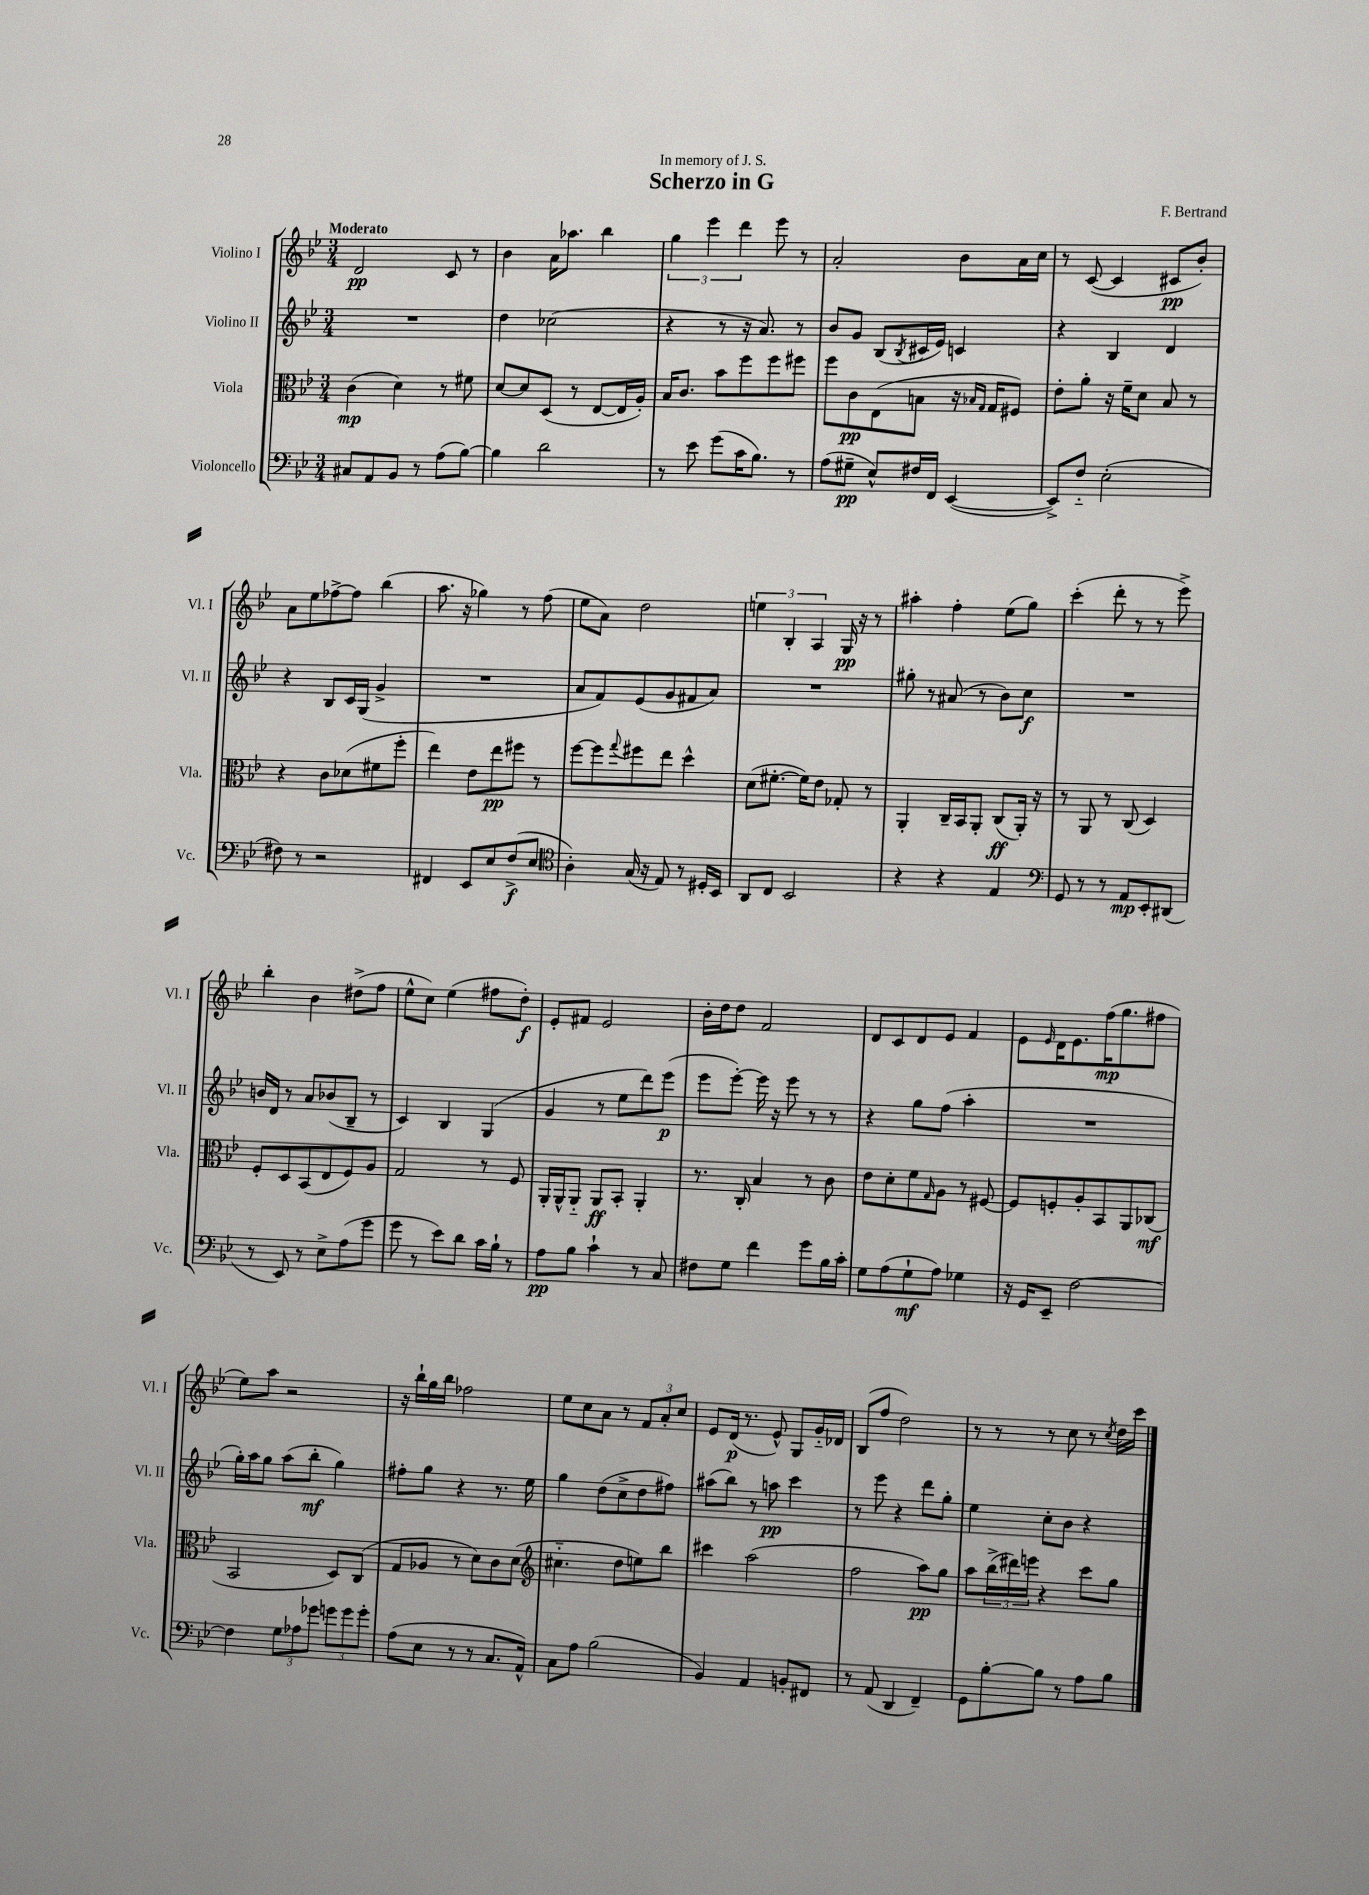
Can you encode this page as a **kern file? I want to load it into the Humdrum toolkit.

**kern	**kern	**kern	**kern
*staff4	*staff3	*staff2	*staff1
*clefF4	*clefC3	*clefG2	*clefG2
*k[b-e-]	*k[b-e-]	*k[b-e-]	*k[b-e-]
*M3/4	*M3/4	*M3/4	*M3/4
8C#/L	(4c\	2.r	2d/
8AA/	.	.	.
8BB-/J	4d\)	.	.
8r	.	.	.
(8A\L	8r	.	8c/
[8B-\J)	8f#\	.	8r
=	=	=	=
4B-\]	[8d/L	4dd\	4b-\
.	8d/]	.	.
2d\	(8D/J	(2cc-\	16a\LK
.	.	.	8.aa-\J
.	8r	.	.
.	[8E-/L	.	4bb-\
.	16E-/]L	.	.
.	16A'/JJ)	.	.
=	=	=	=
8r	16B-/LK	4r	6gg\
.	8.c/J	.	.
8e-\	.	.	.
.	.	.	6eee-\
(8g\L	8b-\L	8r	.
.	.	.	6ddd\
16c\K	8ff\	16r	.
8.B-\J)	.	8.a/)	.
.	8ff\	.	8eee-\
8r	8ff#\J	8r	8r
=	=	=	=
(8A\L	8ff\L	8b-/L	2a'/
8G#~\J	8c\	8g/J	.
8E-^^/L)	(8E-\	(8B-/L	.
.	.	8qB-/	.
16F#/L	8B\J	16c#/L	.
16FF/JJ	.	16e-/JJ)	.
([4EE-/	16r	4c/	8b-\L
.	16qqB-/LL	.	.
.	16qqG/JJ	.	.
.	16G/LK	.	.
.	8F#/J)	.	16a\L
.	.	.	16cc\JJ
=	=	=	=
8EE-^/]L)	8e-'\L	4r	8r
8F'~/J	8a'\J	.	([8c/
(2E-'\	16r	4B-/	4c/]
.	16f~\LK	.	.
.	8d\J	.	.
.	8B-/	4d/	8c#/L
.	8r	.	8b-'/J)
=	=	=	=
8F#\)	4r	4r	8a\L
8r	.	.	8ee-\
2r	8c\L	8B-/L	[8ff-^\
.	(8d-\	16c/L	8ff-\]J
.	.	(16G/JJ	.
.	8f#\	4g^/	(4bb-\
.	8ff'\J	.	.
=	=	=	=
4FF#/	4ee-\)	2.r	8.aa\
.	.	.	16r
8EE-/L	8e-\L	.	4gg-\)
8E-/	8ee-\	.	.
(8F^/	8ff#\J	.	8r
8E-/J	8r	.	(8ff\
=	=	=	=
*clefC4	*	*	*
4A'\)	[8ff\L	8a/L	8ee-\L
.	8ff\]	8f/)	8a\J)
.	8qqgg/	.	.
(16G/	8ff#\	(8e-/	2dd\
16r	.	.	.
8E-/)	8ee-\J	8g/	.
8r	4dd^^\	8f#/	.
16D#'/LL	.	8a/J)	.
16BB-/JJ	.	.	.
=	=	=	=
8AA/L	(8d\L	2.r	6ee\
8C/J	[8.f#'\J	.	.
.	.	.	6B-'/
2BB-/	.	.	.
.	16f#\]LK)	.	.
.	.	.	6A/
.	8e-\J	.	.
.	8G-'/	.	16G/
.	.	.	16r
.	8r	.	8r
=	=	=	=
4r	4AA'/	8gg#'\	4aa#'\
.	.	8r	.
4r	16C~/LL	(8a#/	4ff'\
.	16BB-/J	.	.
.	8AA'/J	8r	.
4E-/	(8C/L	8b-\L)	(8ee-\L
.	16AA'/Jk)	8cc\J	8gg\J)
.	16r	.	.
=	=	=	=
*clefF4	*	*	*
8GG/	8r	2.r	(4ccc'\
8r	8AA/	.	.
8r	8r	.	8ddd'\
8AA/L	(8C/	.	8r
8EE-'/	4D/)	.	8r
(8DD#/J	.	.	8eee-^\)
=	=	=	=
8r	8F'/L	16b/LL	4bb-'\
.	.	16d/JJ	.
8EE-/)	8D/	8r	.
8r	(8BB-/	8a/L	4b-\
8E-^\L	8E-/	(8b-/	.
(8A\	8F/)	8B-~/J	(8dd#^\L
8g\J	8A/J	8r	8ff\J
=	=	=	=
8g\	2G/	4c/)	8ee-^^\L
8r	.	.	8cc\J)
8e-\L)	.	4B-/	(4ee-\
8d\J	.	.	.
16c\LL	8r	(4G/	8ff#\L
16B-`\JJ	.	.	.
8r	8F/	.	8dd'\J)
=	=	=	=
8A\L	16AA'/LL	4g/	8e-'/L
.	16AA^^/J	.	.
8B-\J	8AA'~/J	.	8f#/J
4c`\	8AA/L	8r	2e-/
.	8BB-'/J	8ee-\L	.
8r	4AA'/	8ddd\)	.
8C/	.	(8eee-\J	.
=	=	=	=
8F#\L	8.r	8eee-\L	16b-'\LL
.	.	.	16dd\J
8G\J	.	[8eee-'\J)	8dd\J
.	16C'/	.	.
4f\	4B-/	16eee-\]	2f/
.	.	16r	.
.	.	8eee-\	.
8g\L	8r	8r	.
16B-\L	8c\	8r	.
16c'\JJ	.	.	.
=	=	=	=
8G\L	8e-\L	4r	8d/L
(8A\	8d'\	.	8c/
8G`\	8f\	8gg\L	8d/
.	16qqG/	.	.
8A\J)	8A\J	(8ff\J	8e-/J
4G-\	8r	4aa'\	4f/
.	[8F#/	.	.
=	=	=	=
16r	8F#/]L	2.r	8e-\L
16GG/LK	.	.	.
.	.	.	16qqe-/
8EE-~/J	8F'/	.	16d\K
.	.	.	8.e-\
[2F\	8A'/	.	.
.	8BB-/	.	(16ff\K
.	.	.	8.gg\
.	8AA/	.	.
.	(8C-/J	.	8ff#\J
=	=	=	=
4F\]	2BB-/	16gg'\LL)	8ee-\L)
.	.	16aa\J	.
.	.	8gg\J	8aa\J
12G\L	.	(8aa\L	2r
12A-\	.	.	.
.	.	8bb-'\J	.
12g-\J	.	.	.
12g\L	8D/L)	4gg\)	.
12g\	.	.	.
.	(8C/J	.	.
12g'\J	.	.	.
=	=	=	=
(8A\L	8G/L	8ff#'\L	16r
.	.	.	16bb-`\LL
8E-\J	8A-/J	8gg\J	16gg\
.	.	.	16bb-\JJ
8r	8r	4r	2ff-\
8r	8d\L)	.	.
8.C/L	8c\	8.r	.
.	(8d\J	.	.
16AA^^/Jk)	.	16ee-\	.
=	=	=	=
*	*clefG2	*	*
8C\L	4.cc#'~\	4gg\	8ee-\L
8A\J	.	.	8cc\
(2B-\	.	(8dd\L	8a\J
.	8dd\L	8cc^\	8r
.	8ee\)	8dd\	12f/L
.	.	.	12a'/
.	8bb-\J	8ff#\J)	.
.	.	.	12cc/J
=	=	=	=
4BB-/)	4ccc#\	(8aa#\L	8e-/L
.	.	8bb-\J)	(16d/Jk
.	.	.	8.r
4AA/	(2aa\	8r	.
.	.	8aa\	8e-^^/)
8BB'/L	.	4ccc\	8G/L
8FF#/J	.	.	16g'~/L
.	.	.	16d-/JJ
=	=	=	=
8r	2ff\	8r	(8B-/L
(8AA/	.	8eee-\	8ff/J
4DD/	.	4r	2dd\)
4FF~/)	8aa\L)	8ddd\L	.
.	8gg\J	8gg'\J	.
=	=	=	=
8GG\L	8aa\L	4ee-\	8r
[8B-'\	(24bb-^\L	.	8r
.	24ddd#\)	.	.
.	24eee\JJ	.	.
8B-\]J	4r	8cc'\L	8r
8r	.	8b-\J	8cc\
8A\L	8ccc\L	4r	8r
.	.	.	8qcc/
8B-\J	8gg\J	.	16dd\LL
.	.	.	16ccc\JJ
==	==	==	==
*-	*-	*-	*-
